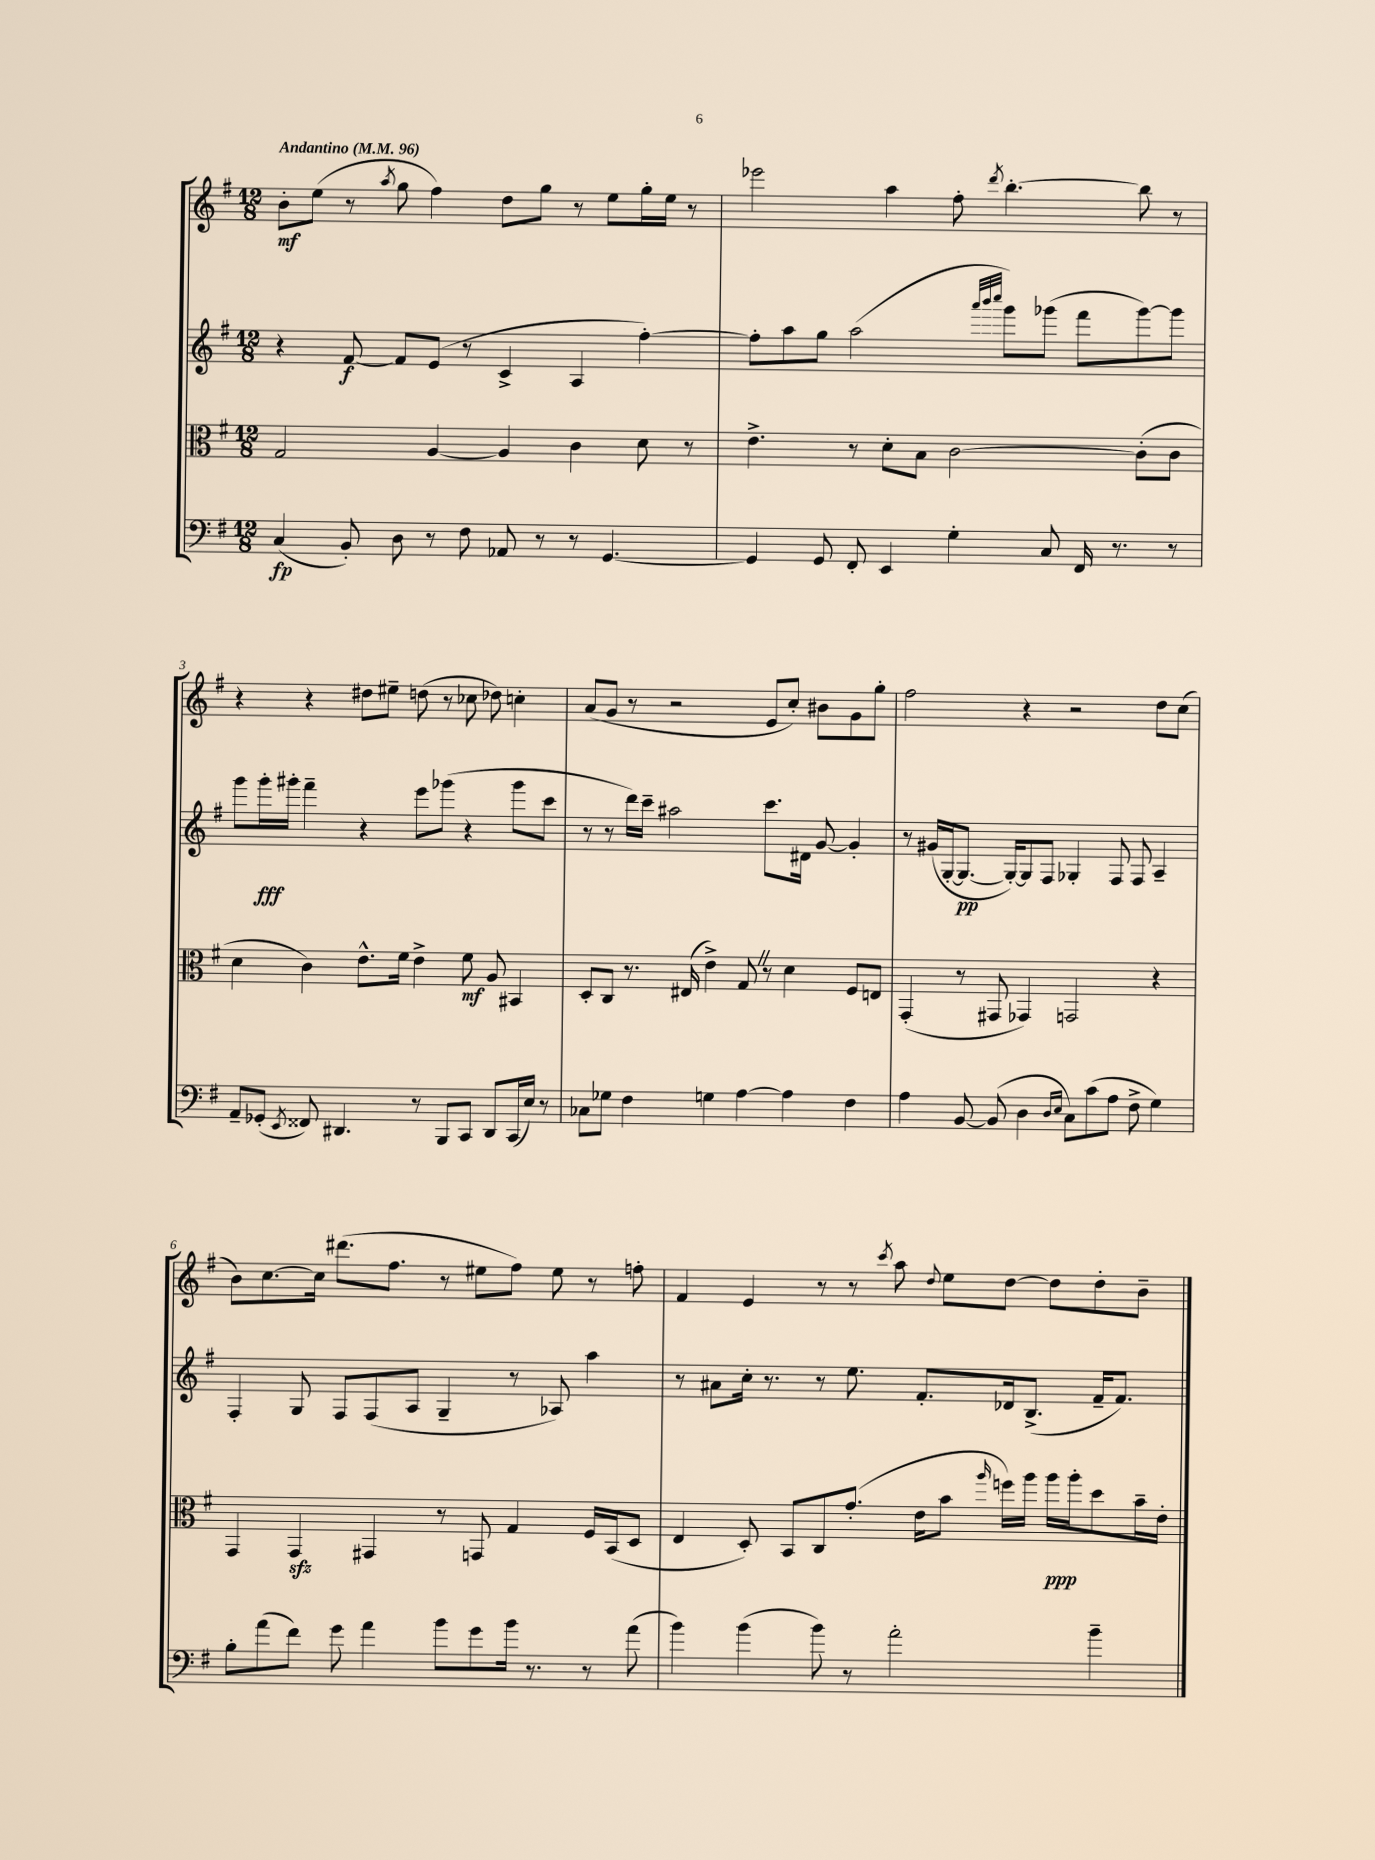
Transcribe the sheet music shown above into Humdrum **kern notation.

**kern	**kern	**kern	**kern
*staff4	*staff3	*staff2	*staff1
*clefF4	*clefC3	*clefG2	*clefG2
*k[f#]	*k[f#]	*k[f#]	*k[f#]
*M12/8	*M12/8	*M12/8	*M12/8
*MM96	*MM96	*MM96	*MM96
(4C	2G	4r	8b'
.	.	.	(8ee
8BB')	.	[8f#	8r
.	.	.	8qaa
8D	.	8f#]	8gg
8r	[4A	(8e	4ff#)
8F#	.	8r	.
8AA-	4A]	4c^	8dd
8r	.	.	8gg
8r	4c	4A	8r
[4.GG	.	.	8ee
.	8d	[4ff#')	16gg'
.	.	.	16ee
.	8r	.	8r
=	=	=	=
4GG]	4.e^	8ff#']	2eee-
.	.	8aa	.
8GG	.	8gg	.
8FF#'	8r	(2aa	.
4EE	8d'	.	4aa
.	8B	.	.
4G'	[2c	.	8ff#'
.	.	32qqaaa	.
.	.	32qqbbb	.
.	.	32qqcccc	8qddd
.	.	8ggg)	[4.bb'
8C	.	(8ggg-	.
16FF#	.	8fff#	.
8.r	.	.	.
.	(8c']	[8ggg-)	8bb]
8r	8c	8ggg-]	8r
=	=	=	=
8AA~	4d	8ggg	4r
(8GG-'	.	16ggg'	.
.	.	16ggg#'	.
8qEE	.	.	.
8FF##)	4c)	4fff#~	4r
4.DD#	.	.	.
.	8.e^^	4r	8dd#
.	.	.	8ee#~
.	16f#	.	.
8r	4e^	8eee	(8dd
8BBB	.	(8ggg-	8r
8CC	8f#	4r	8cc-
8DD#	8A	.	8dd-)
(16CC	4BB#	8ggg-	4cc'
16E)	.	.	.
8r	.	8ccc	.
=	=	=	=
8C-	8D'	8r	(8a
8G-	8C	8r	8g
4F#	8.r	16ddd)	8r
.	.	16ccc~	.
.	.	2aa#	2r
.	(16E#	.	.
4G	4e^)	.	.
[4A	8G	.	.
.	8r	8.ccc	8e
4A]	4d	.	8cc')
.	.	16d#	.
.	.	[8g	8b#
4F#	8F#	4g']	8g
.	8E	.	8gg'
=	=	=	=
4A	(4GG'	8r	2ff#
.	.	(16g#	.
.	.	[16G'	.
[8BB	8r	8.G_	.
(8BB]	8GG#	.	.
.	.	16G'_)	.
4D	4GG-)	8G]	4r
.	.	8F#	.
16qqD	.	.	.
16qqE	.	.	.
8C)	2GG	4G-'	2r
(8c	.	.	.
8A	.	8F#	.
8F#^	.	8F#	.
4G)	4r	4A~	8dd
.	.	.	(8cc
=	=	=	=
8B'	4GG	4F#'	8b)
(8a	.	.	[8.cc
8f#)	4GG	8G	.
.	.	.	16cc]
8g	.	8F#	(8.ddd#
4a	4GG#	(8F#	.
.	.	.	8.ff#
.	.	8A	.
8b	8r	4G~	8r
8g	8GG	.	8ee#
16b	4G	8r	8ff#)
8.r	.	.	.
.	.	8A-)	8ee#
8r	16F#	4aa	8r
.	(16BB	.	.
(8a	8D	.	8ff'
=	=	=	=
4b)	4E	8r	4f#
.	.	8a#	.
(4b	8D')	16cc'	4e
.	.	8.r	.
.	8BB	.	.
8b)	8C	8r	8r
8r	(8.g'	8.ee	8r
.	.	.	8qccc
2a'	.	.	8aa
.	16e	8.f#'	.
.	.	.	8qqdd
.	8b	.	8ee
.	16qqaa	.	.
.	16ff)	16d-	[8dd
.	16aa	(8.B^	.
.	16aa	.	8dd]
.	16aa'	.	.
4b~	8dd	16f#~	8dd'
.	.	8.f#)	.
.	16b~	.	8b~
.	16e'	.	.
==	==	==	==
*-	*-	*-	*-
